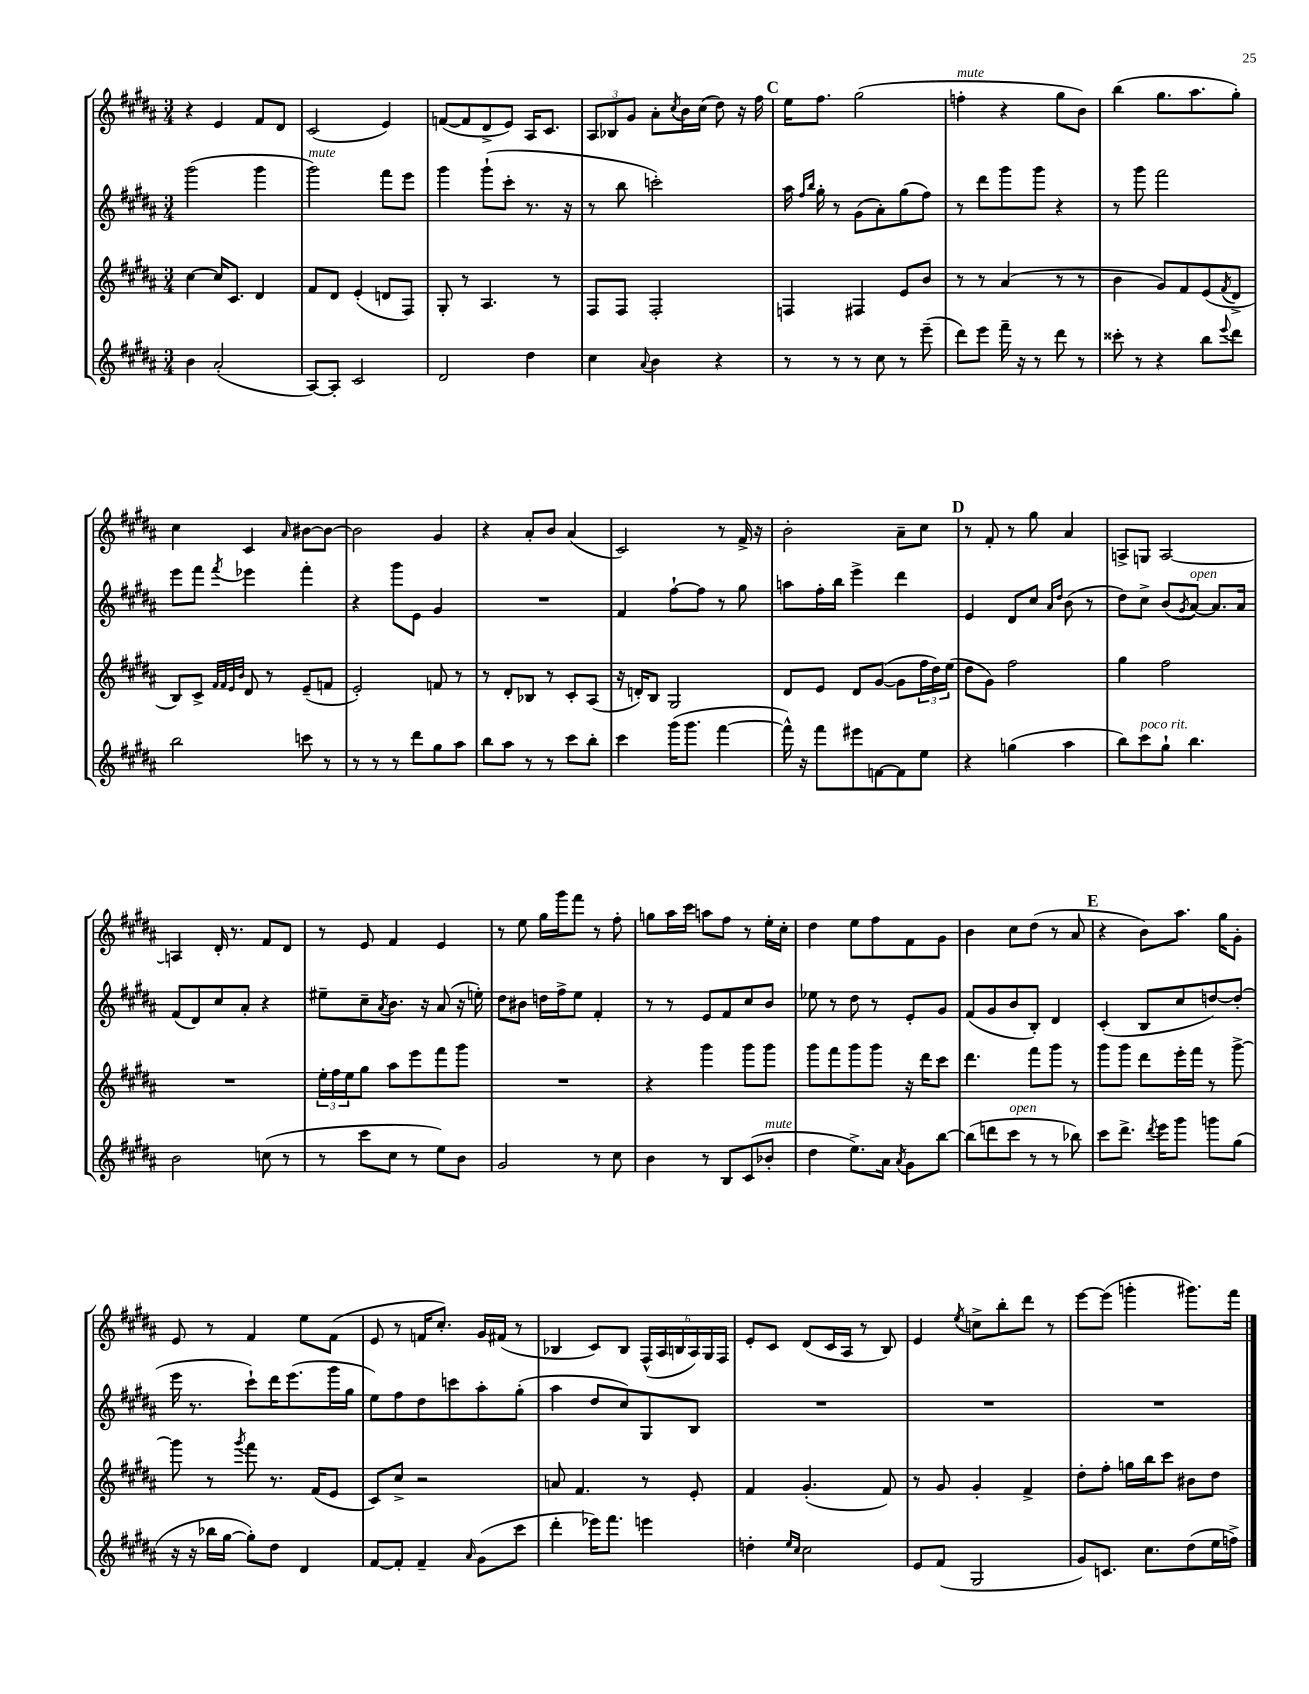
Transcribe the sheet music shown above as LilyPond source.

<<
\new StaffGroup <<
\new Staff = "s0" {
    \clef treble \key b \major \numericTimeSignature \time 3/4
    r4 e'4 fis'8 dis'8 |
    cis'2( e'4) |
    f'8~( f'8 dis'8-> e'8) ais16 cis'8. |
    \tuplet 3/2 { ais8 bes8 gis'8 } ais'8-. \acciaccatura { cis''8 } b'16 cis''16( dis''8) r16 fis''16 |
    \mark \markup { \bold "C" } e''16 fis''8. gis''2( |
    f''4-.^\markup { \italic "mute" } r4 gis''8 b'8) |
    b''4( gis''8. ais''8. gis''8-.) |
    cis''4 cis'4 \grace { ais'16 } bis'8~ bis'8~ |
    bis'2 gis'4 |
    r4 ais'8-. b'8 ais'4( |
    cis'2) r8 fis'16-> r16 |
    b'2-. ais'8-- cis''8 |
    \mark \markup { \bold "D" } r8 fis'8-. r8 gis''8 ais'4 |
    a8-> g8 a2~ |
    a4 dis'16-. r8. fis'8 dis'8 |
    r8 e'8 fis'4 e'4 |
    r8 e''8 gis''16 gis'''16 fis'''8 r8 fis''8-. |
    g''8 ais''16 cis'''16 a''8 fis''8 r8 e''16-. cis''16-. |
    dis''4 e''8 fis''8 fis'8 gis'8 |
    b'4 cis''8 dis''8( r8 ais'8 |
    \mark \markup { \bold "E" } r4 b'8) ais''8. gis''16 gis'8-. |
    e'8 r8 fis'4 e''8 fis'8( |
    e'8 r8 f'16 cis''8.-.) gis'16 fis'16( r8 |
    bes4 cis'8) bes8 \tuplet 6/4 { fis16-^( ais16 b16 ais16) gis16 fis16 } |
    e'8-. cis'8 dis'8( cis'16 ais16 r8 b8) |
    e'4 \acciaccatura { e''8 } c''8-> b''8-. dis'''8 r8 |
    e'''8~ e'''8( g'''4-. gis'''8.) fis'''16 \bar "|." |
}
\new Staff = "s1" {
    \clef treble \key b \major \numericTimeSignature \time 3/4
    gis'''2( gis'''4 |
    gis'''2^\markup { \italic "mute" }) fis'''8 e'''8 |
    gis'''4 gis'''8-!( cis'''8-. r8. r16 |
    r8 b''8 c'''2-.) |
    \mark \markup { \bold "C" } ais''16 \grace { fis''16 b''16 } gis''16-. r8 gis'8( ais'8-.) gis''8( fis''8) |
    r8 dis'''8 gis'''8 gis'''8 r4 |
    r8 gis'''8 fis'''2 |
    e'''8 fis'''8 \acciaccatura { fis'''8 } ees'''4 fis'''4-. |
    r4 gis'''8 e'8 gis'4 |
    R2. |
    fis'4 fis''8~-! fis''8 r8 gis''8 |
    a''8 fis''16-. b''16 e'''4-> dis'''4 |
    \mark \markup { \bold "D" } e'4 dis'8 cis''8 \grace { ais'16 dis''16 } b'8( r8 |
    dis''8) cis''8-> b'8( \acciaccatura { gis'8 } ais'8~^\markup { \italic "open" }) ais'8. ais'16 |
    fis'8( dis'8) cis''8 ais'8-. r4 |
    eis''8-- cis''8-- \acciaccatura { ais'8 } b'8. r16 ais'8( r16 e''16-.) |
    dis''8 bis'8 d''16 fis''16-> e''8 fis'4-. |
    r8 r8 e'8 fis'8 cis''8 b'8 |
    ees''8 r8 dis''8 r8 e'8-. gis'8 |
    fis'8( gis'8 b'8 b8-.) dis'4 |
    \mark \markup { \bold "E" } cis'4-.( b8 cis''8 d''8~) d''8-.( |
    e'''16 r8. cis'''8-!) dis'''16 e'''8.( gis'''16 gis''16 |
    e''8) fis''8 dis''8 c'''8 ais''8-. gis''8-.( |
    ais''4 dis''8 cis''8) gis8 b8 |
    R2. |
    R2. |
    R2. \bar "|." |
}
\new Staff = "s2" {
    \clef treble \key b \major \numericTimeSignature \time 3/4
    cis''4~ cis''16 cis'8. dis'4 |
    fis'8 dis'8 e'4-.( d'8 fis8) |
    gis8-. r8 ais4. r8 |
    fis8 fis8 fis2-. |
    \mark \markup { \bold "C" } f4 fis4 e'8 b'8 |
    r8 r8 ais'4( r8 r8 |
    b'4 gis'8) fis'8 e'8( \acciaccatura { fis'8 } dis'8-> |
    b8) cis'8-> \grace { fis'32 fis'32 e'32 b'32 } dis'8 r8 e'8--( f'8 |
    e'2-.) f'8 r8 |
    r8 dis'8-. bes8 r8 cis'8-. ais8( |
    r16 d'16-.) b8 gis2 |
    dis'8 e'8 dis'8 gis'8~( gis'8 \tuplet 3/2 { fis''16 dis''16) e''16( } |
    \mark \markup { \bold "D" } dis''8 gis'8) fis''2 |
    gis''4 fis''2 |
    R2. |
    \tuplet 3/2 { e''16-. fis''16 e''16 } gis''8 ais''8 e'''8 fis'''8 gis'''8 |
    R2. |
    r4 gis'''4 gis'''8 gis'''8 |
    gis'''8 fis'''8 gis'''8 gis'''8 r16 dis'''16 cis'''8 |
    dis'''4. fis'''8 gis'''8 r8 |
    \mark \markup { \bold "E" } gis'''8 gis'''8 dis'''8 e'''16-. fis'''16 r8 gis'''8~-> |
    gis'''8 r8 \acciaccatura { gis'''8 } fis'''8 r8. fis'16( e'8 |
    cis'8) cis''8-> r2 |
    a'8 fis'4. r8 e'8-. |
    fis'4 gis'4.-.( fis'8) |
    r8 gis'8 gis'4-. fis'4-> |
    dis''8-. fis''8-. g''16 b''16 cis'''8 bis'8 dis''8 \bar "|." |
}
\new Staff = "s3" {
    \clef treble \key b \major \numericTimeSignature \time 3/4
    b'4 ais'2-.( |
    ais8~) ais8-. cis'2 |
    dis'2 dis''4 |
    cis''4 \appoggiatura { ais'8 } b'4 r4 |
    \mark \markup { \bold "C" } r8 r8 r8 cis''8 r8 e'''8--( |
    dis'''8) e'''8 fis'''16-- r16 r8 dis'''8 r8 |
    cisis'''8-. r8 r4 b''8 \appoggiatura { e'''8 } dis'''8 |
    b''2 c'''8 r8 |
    r8 r8 r8 dis'''8 gis''8 ais''8 |
    b''8 ais''8 r8 r8 cis'''8 b''8-. |
    cis'''4 gis'''16( gis'''8. fis'''4~ |
    fis'''16-^) r16 fis'''8 eis'''8 f'8~ f'8 e''8 |
    \mark \markup { \bold "D" } r4 g''4( ais''4 |
    b''8) cis'''8^\markup { \italic "poco rit." } gis''8-! b''4. |
    b'2 c''8( r8 |
    r8 cis'''8 cis''8 r8 e''8) b'8 |
    gis'2 r8 cis''8 |
    b'4 r8 b8 cis'8( bes'8-.^\markup { \italic "mute" } |
    dis''4 e''8.->) ais'16 \acciaccatura { ais'8 } gis'8 b''8~ |
    b''8( d'''8 cis'''8^\markup { \italic "open" } r8 r8 bes''8) |
    \mark \markup { \bold "E" } cis'''8 dis'''8.-> \acciaccatura { dis'''8 } e'''16 gis'''8 g'''8 gis''8( |
    r16 r16 bes''16 gis''16~ gis''8-.) dis''8 dis'4 |
    fis'8~ fis'8-. fis'4-- \grace { ais'16 } gis'8( cis'''8 |
    dis'''4-. ees'''16) fis'''8. e'''4 |
    d''4-. \grace { e''16 cis''16 } cis''2 |
    e'8 fis'8( gis2 |
    gis'8) c'8. cis''8. dis''8( e''16 f''16->) \bar "|." |
}
>>
>>
\layout { \context { \Score \remove "Bar_number_engraver" } }
